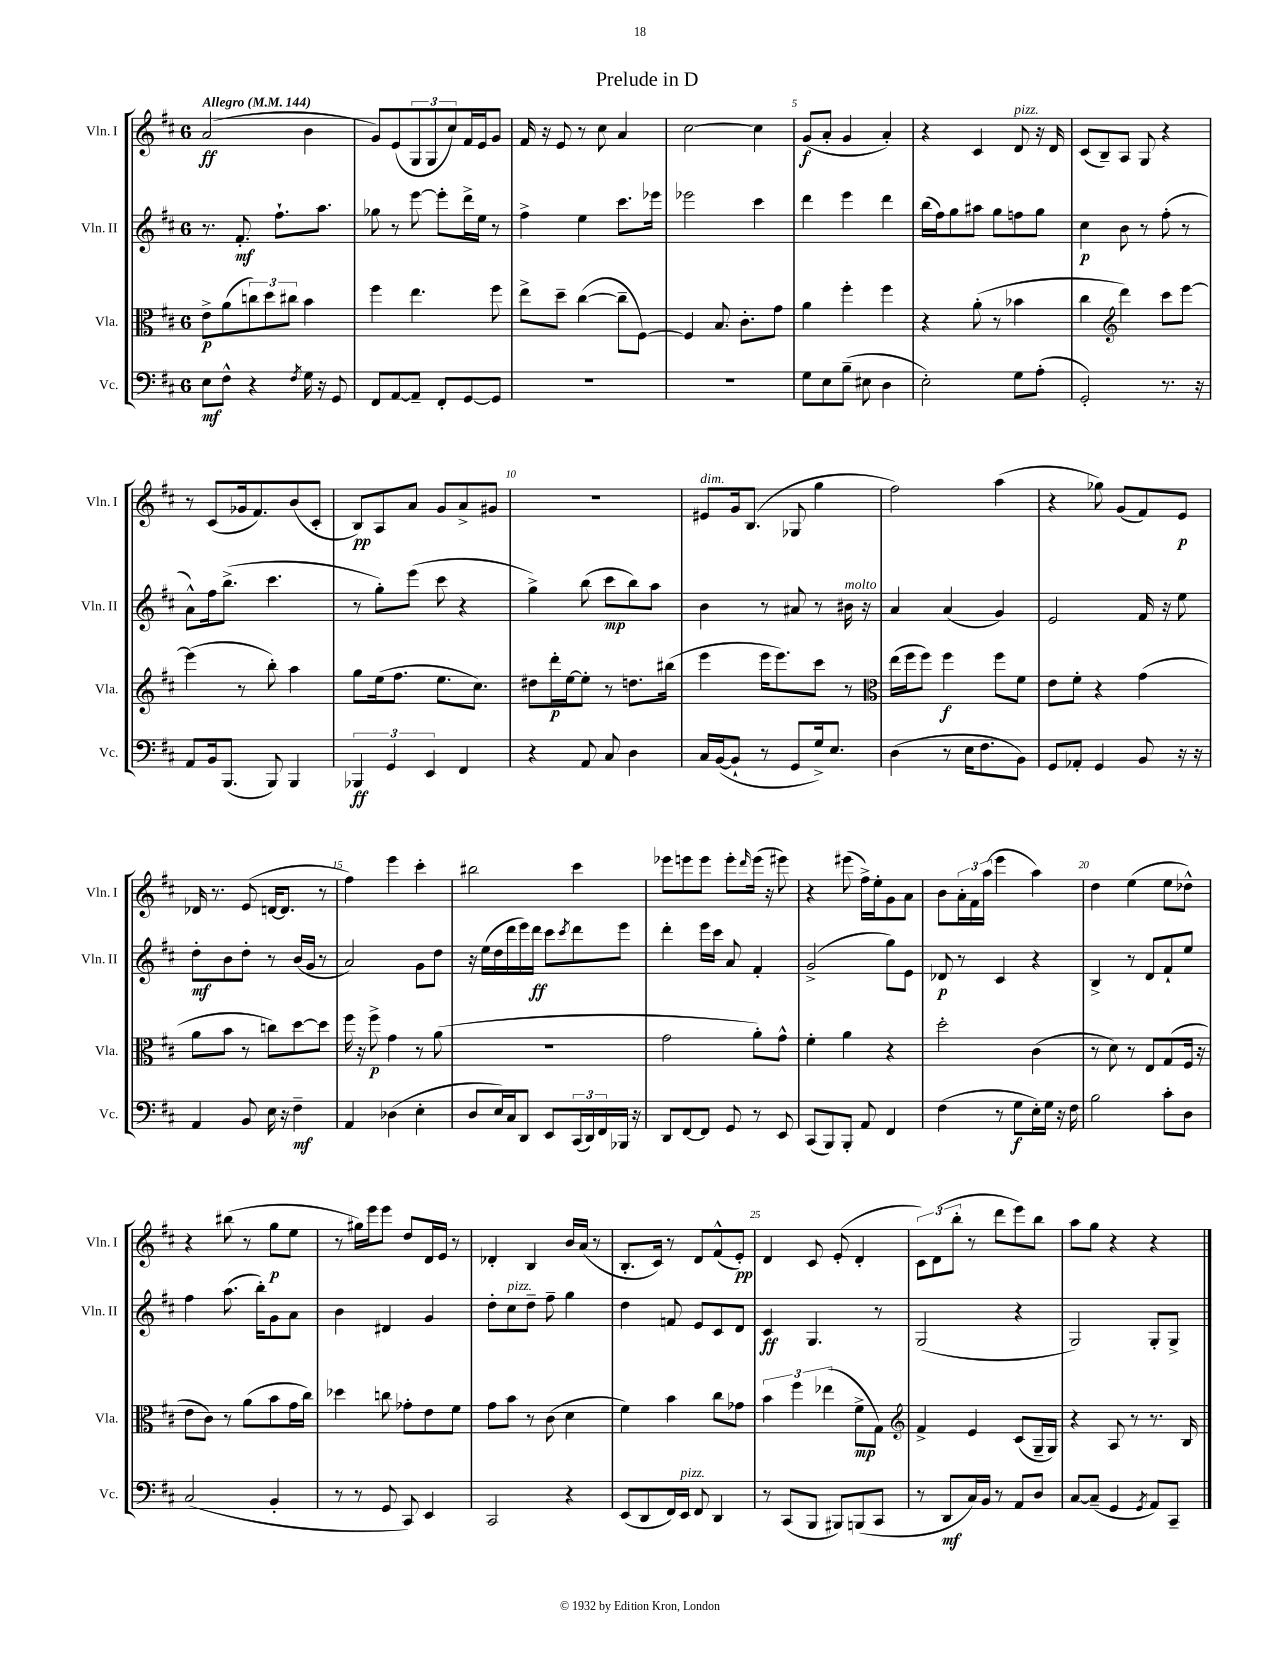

**kern	**kern	**kern	**kern
*staff4	*staff3	*staff2	*staff1
*clefF4	*clefC3	*clefG2	*clefG2
*k[f#c#]	*k[f#c#]	*k[f#c#]	*k[f#c#]
*M6/8	*M6/8	*M6/8	*M6/8
*MM144	*MM144	*MM144	*MM144
8E\L	8e^\L	8.r	(2a/
8F#^^\J	(8a\	.	.
.	.	8.f#'/	.
4r	12cc\)	.	.
.	12dd\	.	.
.	.	8.ff#`\L	.
.	12cc#\J	.	.
8qF#/	.	.	.
16G\	4b\	.	4b\
16r	.	8.aa\J	.
8GG/	.	.	.
=	=	=	=
8FF#/L	4ff#\	8gg-\	8g/L)
[8AA/	.	8r	(8e/
8AA~/]J	4.ee\	[8eee\	12G/
.	.	.	12G/
8FF#'/L	.	8eee'\]L	.
.	.	.	12cc#/)
[8GG/	.	16ddd^\L	16f#/L
.	.	16ee\JJ	16e/J
8GG/]J	8ff#\	8r	8g/J
=	=	=	=
2.r	8ee^\L	4ff#^\	16f#/
.	.	.	16r
.	8dd~\J	.	8e/
.	([4cc#\	4ee\	8r
.	.	.	8cc#\
.	8cc#~\]L	8.ccc#\L	4a/
.	[8F#\J)	.	.
.	.	16eee-\Jk	.
=	=	=	=
2.r	4F#/]	2eee-\	[2cc#\
.	8.B/	.	.
.	8.c#'\L	.	.
.	.	4ccc#\	4cc#\]
.	8g\J	.	.
=	=	=	=
8G\L	4a\	4ddd\	(8g/L
8E\	.	.	8a'/J
(8B~\J	4ff#'\	4eee\	4g/
8E#\	.	.	.
4D\	4ff#\	4ddd\	4a'/)
=	=	=	=
2E'\)	4r	(16bb\LL	4r
.	.	16ff#\J)	.
.	.	8gg\	.
.	(8a'\	8aa#\J	4c#/
.	8r	8gg\L	.
8G\L	4b-\	8ff\	8d/
(8A'\J	.	8gg\J	16r
.	.	.	16d/
=	=	=	=
2GG'/)	4cc#\	4cc#\	(8c#/L
.	.	.	8B~/)
*	*clefG2	*	*
.	4ddd\)	8b\	8A/J
.	.	8r	8G/
8.r	8ccc#\L	(8ff#'\	4r
.	[8eee\J	8r	.
16r	.	.	.
=	=	=	=
8AA/L	(4eee\]	8a^^\L)	8r
16BB/k	.	16ff#\k	(8c#/L
(8.BBB/J	.	(8.bb^\J	.
.	8r	.	16g-/k
.	.	.	8.f#/)
8BBB/)	8bb'\)	4.ccc#\	.
4BBB/	4aa\	.	(8b/
.	.	.	8c#'/J
=	=	=	=
6BBB-/	8gg\L	8r	8B/L)
.	(16ee\k	8gg'\L)	8A/
6GG/	.	.	.
.	8.ff#\J	.	.
.	.	(8eee\J	8a/J
6EE/	.	.	.
.	8.ee\L	8ccc#\	8g/L
4FF#/	.	4r	8a^/
.	8.cc#\J)	.	.
.	.	.	8g#/J
=	=	=	=
4r	8dd#\L	4gg^\)	2.r
.	16ddd'\L	.	.
.	[16ee\J	.	.
8AA/	8ee'\]J	(8bb\	.
8C#/	8r	8ccc#\L	.
4D\	8.dd\L	8bb\)	.
.	.	8aa\J	.
.	(16bb#\Jk	.	.
=	=	=	=
16C#/LL	4eee\	4b\	8e#/L
([16BB/J	.	.	.
8BB`/]J	.	.	16g/k
.	.	.	(8.B/J
8r	16eee\LK	8r	.
.	8.eee\)	.	.
8GG/L	.	8a#/	8G-/
16G^/k)	8ccc#\J	8r	4gg\
8.E/J	.	.	.
.	8r	16b#\	.
.	.	16r	.
=	=	=	=
*	*clefC3	*	*
(4D\	(16ee\LL	4a/	2ff#\)
.	16ff#\J	.	.
.	8ff#\J)	.	.
8r	4ff#\	(4a/	.
16E\LK	.	.	.
8.F#\	.	.	.
.	8ff#\L	4g/)	(4aa\
8BB\J)	8f#\J	.	.
=	=	=	=
8GG/L	8e\L	2e/	4r
8AA-'/J	8f#'\J	.	.
4GG/	4r	.	8gg-\)
.	.	.	(8g/L
8BB/	(4g\	16f#/	8f#/)
.	.	16r	.
16r	.	8ee\	8e/J
16r	.	.	.
=	=	=	=
4AA/	8a\L	8dd'\L	16d-/
.	.	.	8.r
.	8b\J	8b\	.
8BB/	8r	8dd'\J	(8e/
16E\	8cc\L)	8r	[16d/LK
16r	.	.	8.d/]J
4F#~\	[8dd\	(16b/LL	.
.	.	16g/JJ	.
.	8dd\]J	8r	8r
=	=	=	=
4AA/	16ff#\	2a/)	4ff#\)
.	16r	.	.
.	8ff#^\	.	.
(4D-\	4g\	.	4eee\
4E'\	8r	8g\L	4ccc#'\
.	(8a\	8dd\J	.
=	=	=	=
8D/L	2.r	16r	2bb#\
.	.	(16ee\LL	.
16E/L)	.	16dd\	.
16C#/J	.	16ddd\	.
8DD/J	.	16eee\)	.
.	.	16ddd\JJ	.
8EE/L	.	8ccc#\L	.
.	.	8qccc#/	.
(24CC#/L	.	8ddd\	4ccc#\
24DD/)	.	.	.
24FF#/	.	.	.
16BBB-/JJ	.	8eee\J	.
16r	.	.	.
=	=	=	=
8DD/L	2g\	4ddd'\	8eee-\L
[8FF#/	.	.	8eee\
8FF#/]J	.	16eee\LL	8eee\J
.	.	16ccc#\JJ	.
8GG/	.	8a/	8eee'\L
.	.	.	16qqddd/
8r	8a'\L)	4f#'/	(16eee\Jk
.	.	.	16r
8EE/	8g^^\J	.	8eee#\)
=	=	=	=
(8CC#/L	4f#'\	(2g^/	4r
8BBB/)	.	.	.
8BBB'/J	4a\	.	(8eee#\
8AA/	.	.	16ff#^\LL)
.	.	.	16ee'\J
4FF#/	4r	8gg\L)	8g\
.	.	8e\J	8a\J
=	=	=	=
(4F#\	2dd'\	8d-/	8b\L
.	.	8r	24a'\L
.	.	.	24f#\
.	.	.	(24aa\JJ
8r	.	4c#/	4eee\
8G\L	.	.	.
16E'\L)	(4c#\	4r	4aa\)
16G\JJ	.	.	.
16r	.	.	.
16F#\	.	.	.
=	=	=	=
2B\	8r	4B^/	4dd\
.	8d\)	.	.
.	8r	8r	(4ee\
.	8E/L	8d/L	.
8c#'\L	(8G/	8f#`/	8ee\L
8D\J	16F#/Jk	8ee/J	8dd-^^\J)
.	16r	.	.
=	=	=	=
(2C#/	8e\L	4ff#\	4r
.	8c#\J)	.	.
.	8r	(8.aa\	(8bb#\
.	(8a\L	.	8r
.	.	16bb'\LK)	.
4BB'/	8b\	8g\	8gg\L
.	16g\L	8a\J	8ee\J
.	16cc#\JJ)	.	.
=	=	=	=
8r	4dd-\	4b\	8r
8r	.	.	16gg#\LL)
.	.	.	16eee\J
8GG/	8cc\	4d#/	8eee\J
8CC#/)	8g-'\L	.	8dd/L
4EE/	8e\	4g/	16d/L
.	.	.	16e/JJ
.	8f#\J	.	8r
=	=	=	=
2CC#/	8g\L	8dd'\L	4d-'/
.	8b\J	8cc#\	.
.	8r	8dd~\J	4B/
.	(8c#\	8ff#~\	.
4r	4d\	4gg\	16b/LL
.	.	.	(16a/JJ
.	.	.	8r
=	=	=	=
(8EE/L	4f#\)	4dd\	8.B'/L
8DD/	.	.	.
.	.	.	16c#/Jk)
16FF#/L)	4b\	8f/	8r
16EE/JJ	.	.	.
8FF#/	.	8e/L	8d/L
4DD/	8cc#\L	8c#/	(8f#^^/
.	8g-\J	8d/J	8e'/J)
=	=	=	=
8r	6b\	4c#/	4d/
(8CC#/L	.	.	.
.	6ff#\	.	.
8BBB/J	.	4.G/	8c#/
.	(6ee-\	.	.
8BBB#/L)	.	.	(8e'/
(8BBB/	8f#^\L	.	4d'/
8CC#/J	8G\J)	8r	.
=	=	=	=
*	*clefG2	*	*
8r	4f#^/	(2G/	12c#\L)
.	.	.	(12d\
8DD/L	.	.	.
.	.	.	12bb'\J
16C#/L)	4e/	.	8r
16BB/JJ	.	.	.
8r	.	.	8ddd\L
8AA/L	(8c#/L	4r	8eee\)
8D/J	16G~/L	.	8bb\J
.	16G/JJ)	.	.
=	=	=	=
[8C#/L	4r	2G/)	8aa\L
(8C#~/]J	.	.	8gg\J
4GG/	8A/	.	4r
.	8r	.	.
8qGG/	.	.	.
8AA/L)	8.r	8G'/L	4r
8CC#~/J	.	8G^/J	.
.	16B/	.	.
==	==	==	==
*-	*-	*-	*-
